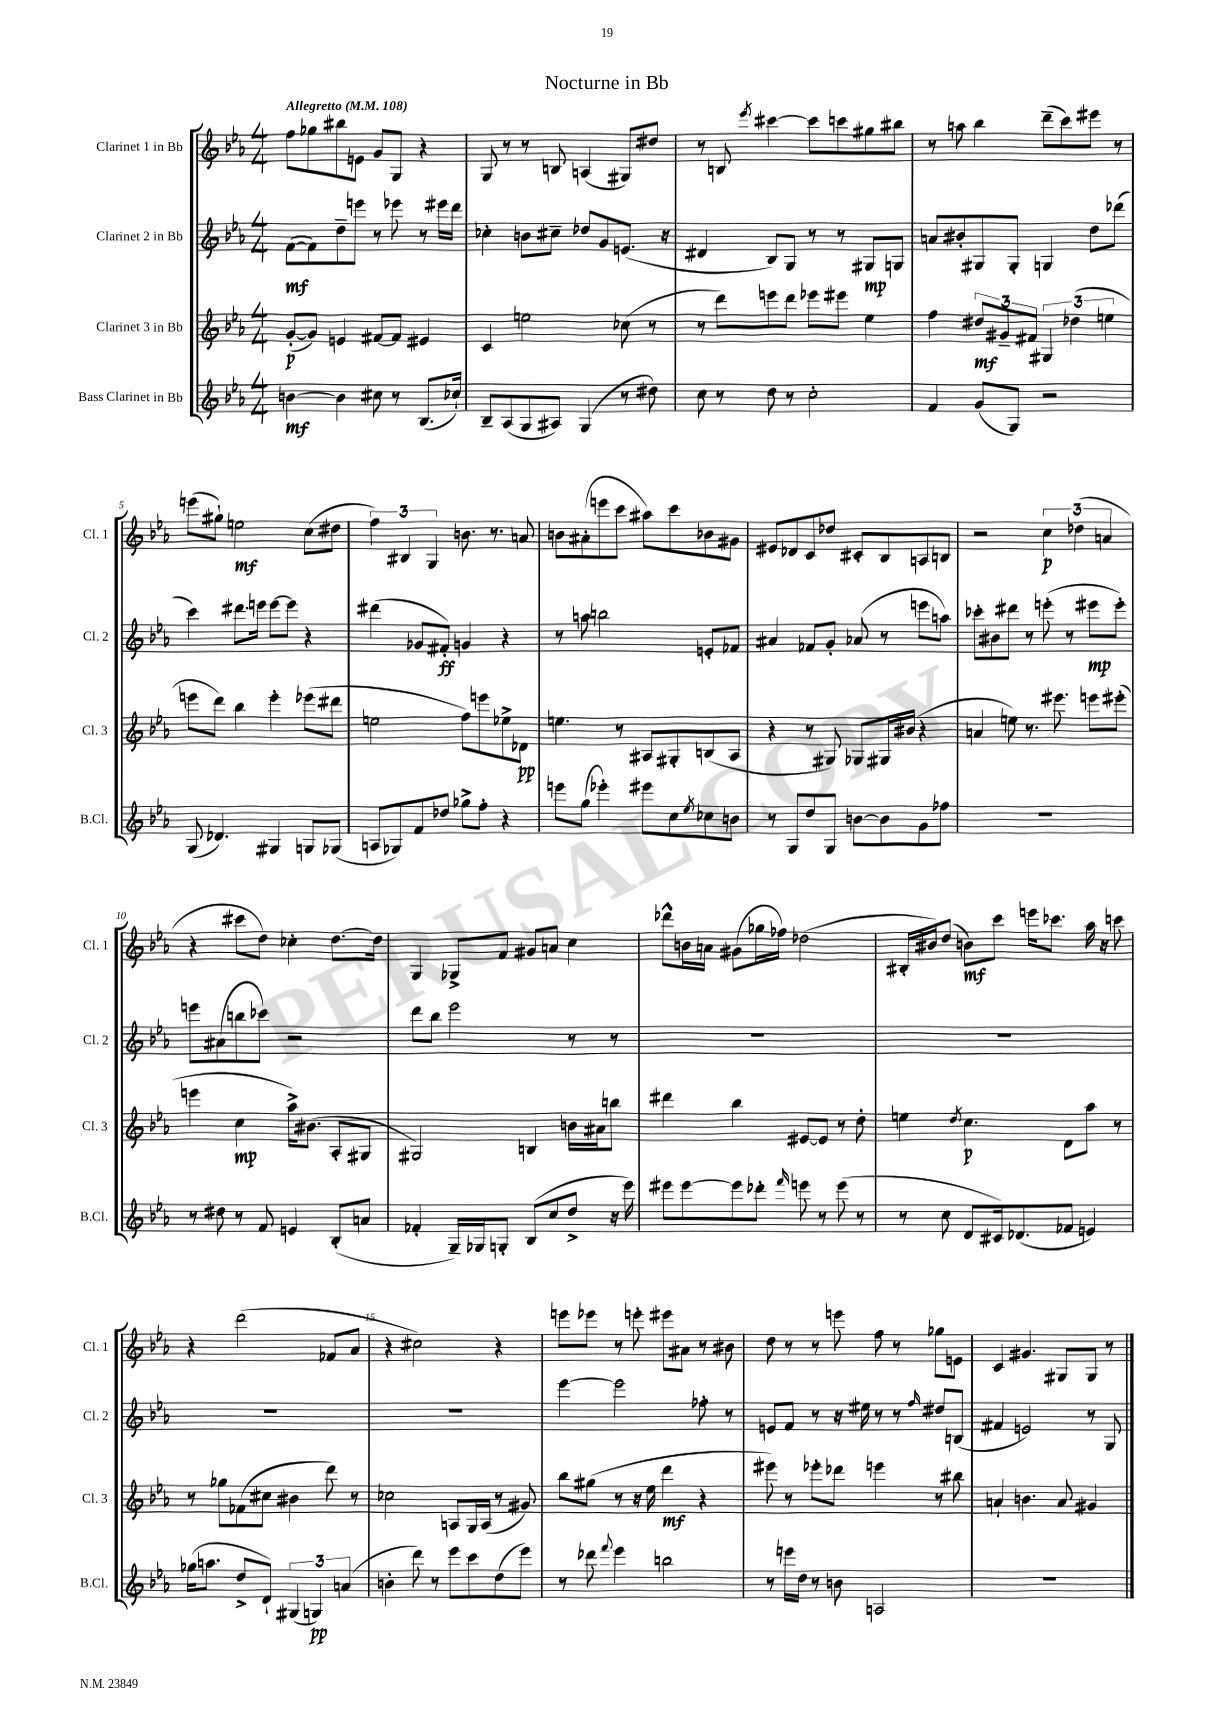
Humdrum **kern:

**kern	**dynam	**kern	**dynam	**kern	**dynam	**kern	**dynam
*part4	*part4	*part3	*part3	*part2	*part2	*part1	*part1
*staff4	*staff4	*staff3	*staff3	*staff2	*staff2	*staff1	*staff1
*I"Bass Clarinet in Bb	*	*I"Clarinet 3 in Bb	*	*I"Clarinet 2 in Bb	*	*I"Clarinet 1 in Bb	*
*I'B.Cl.	*	*I'Cl. 3	*	*I'Cl. 2	*	*I'Cl. 1	*
*clefG2	*	*clefG2	*	*clefG2	*	*clefG2	*
*k[b-e-a-]	*	*k[b-e-a-]	*	*k[b-e-a-]	*	*k[b-e-a-]	*
*M4/4	*	*M4/4	*	*M4/4	*	*M4/4	*
*MM108	*	*MM108	*	*MM108	*	*MM108	*
=1	=1	=1	=1	=1	=1	=1	=1
!	!	!	!	!	!	!LO:TX:a:B:t=Allegretto	!
[4bn\	mf	([8g'/L	p	([8f\L	mf	8ff\L	.
.	.	8g/J])	.	8f\])	.	8gg-X\	.
4b\]	.	4en/	.	8dd~\	.	8bb#X\	.
.	.	.	.	8eeen\J	.	8en\J	.
8cc#X\	.	[8f#X/L	.	8r	.	8g/L	.
8r	.	8f#/J]	.	8eee-X\	.	8G/J	.
(8.B-/L	.	4e#X/	.	8r	.	4r	.
.	.	.	.	16eee#X\LL	.	.	.
16cc-X`/Jk)	.	.	.	16ddd\JJ	.	.	.
=2	=2	=2	=2	=2	=2	=2	=2
8B-~/L	.	4c/	.	4cc-X'\	.	8G/	.
(8A-/	.	.	.	.	.	8r	.
8G/	.	2een\	.	8bn\L	.	8r	.
8A#X/J)	.	.	.	8cc#X~\J	.	8Bn/	.
(4G/	.	.	.	8dd-X/L	.	(4An/	.
.	.	.	.	8g/	.	.	.
8r	.	(8cc-X\	.	(8.en/J	.	8G#X/L)	.
8dd#X\)	.	8r	.	.	.	8dd#X/J	.
.	.	.	.	16r	.	.	.
=3	=3	=3	=3	=3	=3	=3	=3
8cc\	.	8r	.	4d#X/	.	8r	.
8r	.	8ddd\L)	.	.	.	8Bn/	.
.	.	.	.	.	.	8qeee-/	.
8dd\	.	8eeen\	.	8B-/L)	.	[4ccc#X\	.
8r	.	8ddd\J	.	8G/J	.	.	.
2cc'\	.	8eee-X\L	.	8r	.	8ccc#\L]	.
.	.	8eee#X\J	.	8r	.	8cccn\	.
.	.	4ee-\	.	8G#X/L	mp	8gg#X\	.
.	.	.	.	8Gn/J	.	8bb#X\J	.
=4	=4	=4	=4	=4	=4	=4	=4
4f/	.	4ff\	.	8an/L	.	8r	.
.	.	.	.	8b#X'/	.	8aan\	.
(8g/L	.	12dd#X/L	mf	8G#X/	.	4bb-\	.
.	.	12g#X~/	.	.	.	.	.
8G/J)	.	.	.	8G#'/J	.	.	.
.	.	12f#X/J	.	.	.	.	.
2r	.	6G#X/	.	4Gn/	.	(8ddd~\L	.
.	.	.	.	.	.	8ccc\)	.
.	.	(6dd-X\	.	.	.	.	.
.	.	.	.	8dd\L	.	8eee#X\J	.
.	.	6een\	.	.	.	.	.
.	.	.	.	(8ddd-X\J	.	8r	.
!!LO:LB:g=z
=5	=5	=5	=5	=5	=5	=5	=5
(8G/	.	8eeen\L	.	4ccc\)	.	(8eeen\L	.
4.d-X/)	.	8ddd\J)	.	.	.	8gg#X`\J)	.
.	.	4bb-\	.	8.ddd#X\L	.	2een\	mf
.	.	.	.	16eeen\Jk	.	.	.
4G#X/	.	4eee'\	.	[8eee\L	.	.	.
.	.	.	.	8eee\J]	.	.	.
8Gn/L	.	(8eee-X\L	.	4r	.	(8cc\L	.
(8G-X/J	.	8ddd#X\J	.	.	.	8dd#X\J	.
=6	=6	=6	=6	=6	=6	=6	=6
8An/L	.	2een\	.	(4ddd#X\	.	6ff\)	.
8G-X/)	.	.	.	.	.	.	.
.	.	.	.	.	.	6B#X/	.
8f/	.	.	.	8g-X/L	.	.	.
.	.	.	.	.	.	6G/	.
8dd-X/J	.	.	.	8f#X'/J)	ff	.	.
8gg-X^\L	.	8ff\L)	.	4gn/	.	8.bn\	.
8ff'\J	.	8eeen\	.	.	.	.	.
.	.	.	.	.	.	8.r	.
4r	.	8ee-X^\	.	4r	.	.	.
.	.	8d-X\J	pp	.	.	8an/	.
=7	=7	=7	=7	=7	=7	=7	=7
8eeen\L	.	4.een\	.	8r	.	8bn\L	.
(8gg\J	.	.	.	8aan\	.	(8a#X'\	.
4eee-X'\)	.	.	.	2bbn\	.	8eeen\	.
.	.	8r	.	.	.	8ccc\J	.
8eee#X\L	.	8A#X/L	.	.	.	8aa#X\L)	.
8cc\	.	8G#X'/	.	.	.	8ccc\	.
8qee-/	.	.	.	.	.	.	.
8cc-X\	.	(8Bn/	.	8en'/L	.	8b-X\	.
8bn\J	.	8A#/J	.	8f-X/J	.	8g#X\J	.
=8	=8	=8	=8	=8	=8	=8	=8
8r	.	4r	.	4a#X/	.	8e#X/L	.
8G/L	.	.	.	.	.	8d-X/	.
8dd/	.	8r	.	8f-X/L	.	8c/	.
8G/J	.	8G#X/)	.	8g'/J	.	8dd-X/J	.
[8bn\L	.	8G-X/L	.	(8a-X/	.	8c#X'/L	.
8b\]	.	16G#X/L	.	8r	.	8B-/	.
.	.	(16b#X/JJ	.	.	.	.	.
8g\	.	4r	.	8eeen\L	.	8An/	.
8ff-X\J	.	.	.	8aan\J)	.	8Bn/J	.
=9	=9	=9	=9	=9	=9	=9	=9
1r	.	4an/	.	8ccc-X'\L	.	2r	.
.	.	.	.	8b#X\	.	.	.
.	.	8een\)	.	8ddd#X\J	.	.	.
.	.	8.r	.	8r	.	.	.
.	.	.	.	(8eeen'\	.	6cc\	p
.	.	8.eee#X\	.	.	.	.	.
.	.	.	.	8r	.	.	.
.	.	.	.	.	.	(6dd-X\	.
.	.	8eeen\L	.	8eee#X\L	mp	.	.
.	.	.	.	.	.	6an/	.
.	.	(8eee#X'\J	.	8eee#'\J)	.	.	.
!!LO:LB:g=z
=10	=10	=10	=10	=10	=10	=10	=10
8r	.	4eeen\	.	8eeen\L	.	4r	.
8dd#X\	.	.	.	(8a#X\	.	.	.
8r	.	4cc\	mp	8bbn\	.	8ccc#X\L	.
8f/	.	.	.	8ccc-X\J)	.	8dd\J)	.
4en/	.	16aa-^\KL)	.	2r	.	4cc-X'\	.
.	.	(8.b#X\J	.	.	.	.	.
(8B-'/L	.	8A-'/L	.	.	.	[8.dd\L	.
8an/J	.	8G#X/J	.	.	.	.	.
.	.	.	.	.	.	16dd\Jk]	.
=11	=11	=11	=11	=11	=11	=11	=11
4f-X'/	.	2G#X/)	.	8ddd\L	.	4G/	.
.	.	.	.	8bb-\J	.	.	.
16G~/LL)	.	.	.	2eee-\	.	8G-X^/L	.
16G-X/J	.	.	.	.	.	.	.
8Gn'/J	.	.	.	.	.	8f/J	.
(8B-/L	.	4Bn/	.	.	.	8g#X/L	.
8cc/	.	.	.	.	.	8an/J	.
8dd^/J	.	16bn\LL	.	8r	.	4cc\	.
.	.	16a#X\J	.	.	.	.	.
16r	.	8bbn\J	.	8r	.	.	.
16eee-\)	.	.	.	.	.	.	.
=12	=12	=12	=12	=12	=12	=12	=12
8eee#X\L	.	4ddd#X\	.	1r	.	8ddd-X^^\L	.
[8eee#\	.	.	.	.	.	16bn\L	.
.	.	.	.	.	.	16an\JJ	.
8eee#\]	.	4bb-\	.	.	.	(8g#X\L	.
8ddd-X'\J	.	.	.	.	.	16gg-X\L	.
.	.	.	.	.	.	16ff-X\JJ)	.
16qqfff/	.	.	.	.	.	.	.
8eeen\	.	[8e#X/L	.	.	.	(2dd-X\	.
8r	.	8e#/J]	.	.	.	.	.
(8eee\	.	8r	.	.	.	.	.
8r	.	8dd'\	.	.	.	.	.
=13	=13	=13	=13	=13	=13	=13	=13
8r	.	4een\	.	1r	.	16B#X'/LL	.
.	.	.	.	.	.	16b#X/J)	.
8cc\	.	.	.	.	.	(8dd/J	.
.	.	8qdd/	.	.	.	.	.
8d/L	.	4.cc\	p	.	.	8bn\L)	mf
16c#X/k)	.	.	.	.	.	8ccc\J	.
(8.d-X/	.	.	.	.	.	.	.
.	.	.	.	.	.	16eeen\KL	.
.	.	.	.	.	.	8.ccc-X\J	.
8f-X/J	.	8d\L	.	.	.	.	.
4en/)	.	8aa-\J	.	.	.	16aa-\	.
.	.	.	.	.	.	16r	.
.	.	8r	.	.	.	8cccn\	.
!!LO:LB:g=z
=14	=14	=14	=14	=14	=14	=14	=14
(16gg-X\KL	.	8r	.	1r	.	4r	.
8.aan\J	.	.	.	.	.	.	.
.	.	8gg-X\L	.	.	.	.	.
8dd^/L	.	(8f-X\	.	.	.	(2ddd\	.
8d`/J)	.	8cc#X\J	.	.	.	.	.
(6G#X/	.	4b#X\	.	.	.	.	.
6Gn/)	pp	.	.	.	.	.	.
.	.	8ddd\)	.	.	.	8f-X/L	.
(6an/	.	.	.	.	.	.	.
.	.	8r	.	.	.	8a-/J	.
=15	=15	=15	=15	=15	=15	=15	=15
4bn'\	.	2cc-X\	.	1r	.	4r	.
8ddd\)	.	.	.	.	.	2cc#X\)	.
8r	.	.	.	.	.	.	.
8eee-\L	.	8An/L	.	.	.	.	.
8ccc\	.	16G/L	.	.	.	.	.
.	.	(16A/JJ	.	.	.	.	.
(8dd\	.	8r	.	.	.	4r	.
8eee-\J)	.	8g#X/)	.	.	.	.	.
=16	=16	=16	=16	=16	=16	=16	=16
8r	.	8bb-\L	.	[4eee-\	.	8eeen\L	.
8ddd-X\	.	(8gg#X\J	.	.	.	8eee-X\J	.
8qqfff/	.	.	.	.	.	.	.
4eee-\	.	8r	.	2eee-\]	.	8r	.
.	.	16r	.	.	.	8eeen'\	.
.	.	16ee-\	.	.	.	.	.
2bbn\	.	4ddd\	mf	.	.	8eee#X\L	.
.	.	.	.	.	.	8a#X\J	.
.	.	4r	.	8ff-X'\	.	8r	.
.	.	.	.	8r	.	8b#X\	.
=17	=17	=17	=17	=17	=17	=17	=17
8r	.	8eee#X\)	.	8en/L	.	8dd\	.
16eeen\LL	.	8r	.	8f/J	.	8r	.
16dd\JJ	.	.	.	.	.	.	.
8r	.	8eee-X'\L	.	8r	.	8r	.
8bn\	.	8ddd-X\J	.	16r	.	8eeen\	.
.	.	.	.	16ee#X\	.	.	.
2An/	.	4eeen\	.	8r	.	8ff\	.
.	.	.	.	8r	.	8r	.
.	.	.	.	16qqff/	.	.	.
.	.	8r	.	8dd#X/L	.	8gg-X\L	.
.	.	8bb#X\	.	(8Bn/J	.	8en\J	.
=18	=18	=18	=18	=18	=18	=18	=18
1r	.	4an`/	.	4f#X/	.	4c/	.
.	.	4.bn\	.	2en/)	.	4.g#X/	.
.	.	8a/	.	.	.	8G#X/L	.
.	.	4g#X/	.	8r	.	8G#/J	.
.	.	.	.	8G/	.	8r	.
==	==	==	==	==	==	==	==
*-	*-	*-	*-	*-	*-	*-	*-
